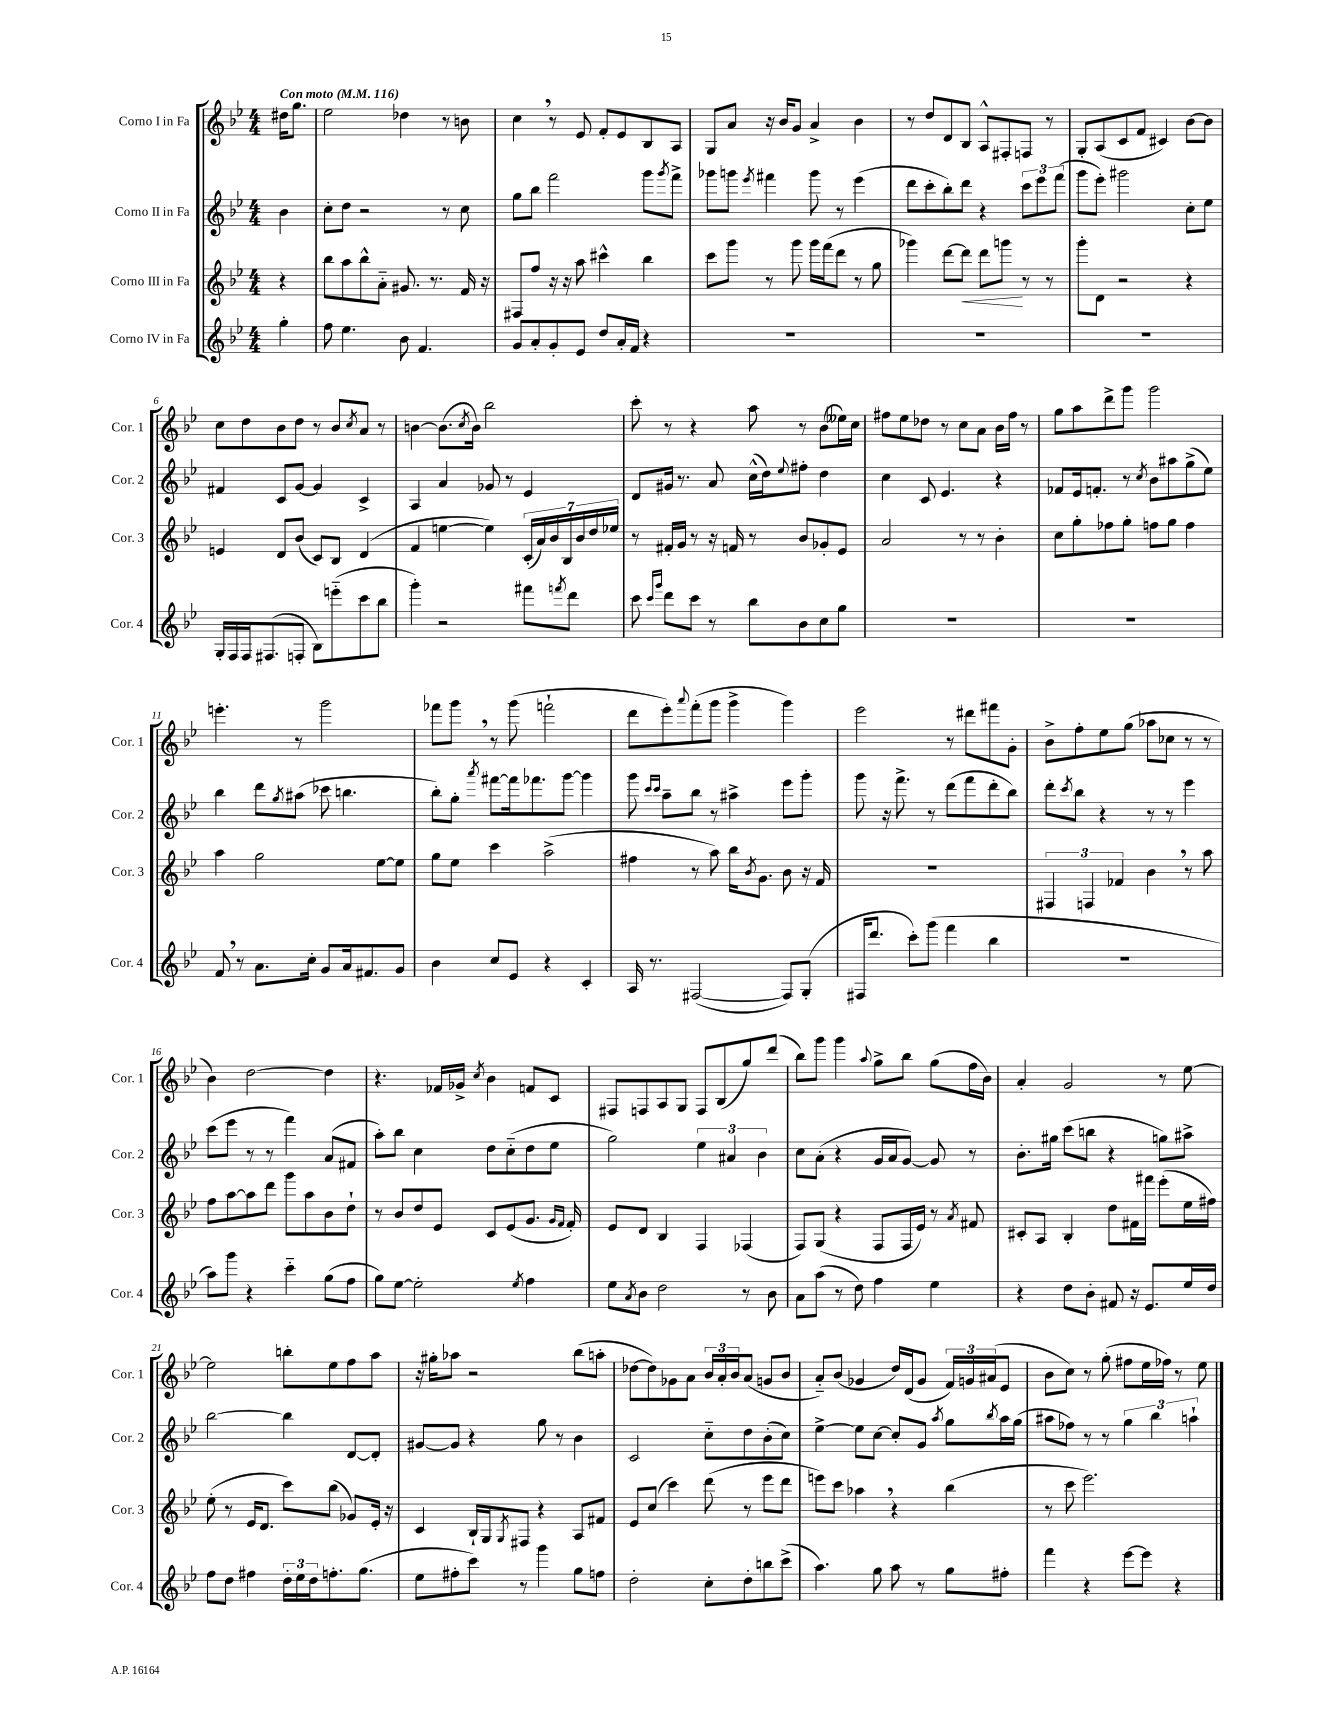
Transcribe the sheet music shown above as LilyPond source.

<<
\new StaffGroup <<
\new Staff = "s0" \with { instrumentName = "Corno I in Fa" shortInstrumentName = "Cor. 1" } {
    \clef treble \key bes \major \numericTimeSignature \time 4/4 \partial 4 \tempo "Con moto" 4 = 116
    dis''16 g''8. |
    ees''2 des''4 r8 b'8 |
    c''4 \breathe r8 ees'8 f'8-. ees'8 bes8 a8 |
    g8 a'8 r16 bes'16 g'8 a'4-> bes'4 |
    r8 d''8 d'8 bes8 a8-^ fis8-. f8 r8 |
    g8-. a8( c'8 f'8 cis'4) bes'8~ bes'8 |
    c''8 d''8 bes'8 d''8 r8 bes'8 \acciaccatura { c''8 } a'8 r8 |
    b'4~ b'8.( \acciaccatura { c''8 } b'16) bes''2 |
    c'''8-. r8 r4 a''8 r8 bes'8( eeses''16) c''16 |
    fis''8 ees''8 des''8 r8 c''8 a'8 bes'16 fis''16 r8 |
    g''8 a''8 d'''8-> g'''8 g'''2 |
    e'''4.-. r8 g'''2 |
    fes'''8 g'''8 \breathe r8 g'''8( f'''2-! |
    d'''8 ees'''8-.) \appoggiatura { a'''8 } f'''8-.( g'''8 g'''4-> g'''4) |
    ees'''2 r8 dis'''8 fis'''8 g'8-. |
    bes'8-> f''8-. ees''8 g''8( aes''8 ces''8 r8 r8 |
    bes'4) d''2~ d''4 |
    r4. fes'16 ges'16-> \acciaccatura { c''8 } bes'4 f'8 c'8 |
    fis8 f8 a8 g8 f8 bes8( g''8) d'''8( |
    bes''8) g'''8 g'''4 \appoggiatura { a''8 } g''8-> bes''8 g''8( f''16 bes'16) |
    a'4-. g'2 r8 ees''8~ |
    ees''2 b''8-. ees''8 f''8 a''8 |
    r16 gis''16-. aes''8 r2 bes''8( a''8-. |
    des''8~ des''8) ges'8 a'8 \tuplet 3/2 { bes'16 a'16-. bes'16 } a'8( g'8 bes'8 |
    a'8-_) bes'8( ges'4 d''16) d'16( ges'8 \tuplet 3/2 { f'16) g'16 ais'16( } ees'8 |
    bes'8 c''8) r8 g''8-.( fis''8 ees''16 fes''16) r8 ees''8 \bar "|." |
}
\new Staff = "s1" \with { instrumentName = "Corno II in Fa" shortInstrumentName = "Cor. 2" } {
    \clef treble \key bes \major \numericTimeSignature \time 4/4 \partial 4
    bes'4 |
    c''8-. d''8 r2 r8 c''8 |
    g''8 bes''8 f'''2 g'''8 \acciaccatura { g'''8 } f'''8-> |
    ges'''8 g'''8 \acciaccatura { ees'''8 } fis'''4 g'''8 r8 ees'''4( |
    d'''8 c'''8-. bes''8-.) d'''8 r4 \tuplet 3/2 { c'''8 ees'''8 f'''8( } |
    g'''8 ees'''8-.) gis'''2 c''8-. ees''8 |
    fis'4 c'8 g'8~ g'4 c'4-> |
    a4 a'4 ges'8 r8 ees'4 |
    d'8 gis'16 r8. a'8 c''16-^( d''16) \appoggiatura { ees''8 } fis''8-. d''4 |
    c''4 c'8 ees'4. r4 |
    fes'8 ees'16 f'8.-. r8 \acciaccatura { c''8 } bes'8 ais''8 g''8->( ees''8) |
    bes''4 d'''8 \acciaccatura { g''8 } ais''8( ces'''8 b''4. |
    bes''8-.) g''8-. \acciaccatura { a'''8 } fis'''8~ fis'''16 fes'''8. g'''8~ g'''4 |
    g'''8 \grace { c'''16 c'''16 } a''8-- bes''8 r8 ais''4-> ees'''8 g'''8-. |
    g'''8 r16 f'''8.-> r8 d'''8( f'''8 d'''8-. bes''8) |
    d'''8-. \acciaccatura { c'''8 } bes''8 r4 r8 r8 ees'''4 |
    c'''8( ees'''8 r8 r8 f'''4) a'8( fis'8 |
    a''8-.) bes''8 c''4 d''8 c''8-_( d''8 ees''8 |
    g''2) \tuplet 3/2 { ees''4 ais'4 bes'4 } |
    c''8 a'8-.( r4 g'16 a'16 g'8~) g'8 r8 |
    bes'8.-. gis''16 c'''8( b''8 r4 g''8) ais''8-> |
    bes''2~ bes''4 d'8~ d'8-. |
    gis'8~ gis'8 r4 g''8 r8 bes'4 |
    c'2 c''8-_ d''8 bes'8-.( c''8) |
    ees''4~-> ees''8 c''8~ c''8-. g'8 \acciaccatura { a''8 } g''8 \acciaccatura { bes''8 } a''16 g''16( |
    ais''8 fes''8) r8 r8 \tuplet 3/2 { g''4 bes''4 a''4-! } \bar "|." |
}
\new Staff = "s2" \with { instrumentName = "Corno III in Fa" shortInstrumentName = "Cor. 3" } {
    \clef treble \key bes \major \numericTimeSignature \time 4/4 \partial 4
    r4 |
    bes''8 a''8 bes''8-^ a'8-_ gis'8. r8. f'16 r16 |
    fis8 f''8 r16 r16 a''8 cis'''4-^ bes''4 |
    c'''8 g'''8 r8 g'''8 g'''16 f'''16( d'''8 r8 g''8 |
    ges'''4) d'''8~ d'''8\< d'''8 g'''8\! r8 r8 |
    g'''8-. d'8 r2 r4 |
    e'4 d'8 bes'8( c'8) bes8 d'4( |
    f'4 e''4~ e''4) \tuplet 7/4 { c'16-.( a'16) bes'16 bes16 bes'16 d''16 ees''16 } |
    r8 fis'16-. g'16 r8 r16 f'16 r8 bes'8 ges'8-. ees'8 |
    a'2 r8 r8 bes'4-. |
    c''8 g''8-. fes''8 g''8-. f''8 g''8 f''4 |
    a''4 g''2 ees''8~ ees''8 |
    g''8 ees''8 c'''4 a''2->( |
    fis''4 r8 a''8) bes''16 \acciaccatura { bes'8 } g'8. bes'8 r16 f'16 |
    R1 |
    \tuplet 3/2 { fis4 f4 fes'4 } bes'4 \breathe r8 a''8 |
    f''8 a''8~ a''8 d'''8 g'''8 a''8 bes'8 d''8-! |
    r8 bes'8 d''8 ees'8 c'8 ees'8( g'8. \grace { g'16 f'16 } f'16-.) |
    ees'8 d'8 bes4 f4 fes4( |
    f8) g8( r4 f8 f16 ees'16) r8 \acciaccatura { a'8 } fis'8 |
    cis'8-. a8 bes4-. d''8 fis'16 fis'''16 ees'''8-.( ees''16 fis''16) |
    ees''8-.( r8 ees'16 d'8. c'''8) bes''8( ges'8) ees'16-. r16 |
    c'4 bes16-! g16 \acciaccatura { g8 } fis8 r4 a8 fis'8 |
    ees'8 c''8( c'''4) d'''8( r8 ees'''8 d'''8 |
    e'''8) c'''8 aes''4 \breathe r4 bes''4( |
    r8 c'''8 ees'''2.) \bar "|." |
}
\new Staff = "s3" \with { instrumentName = "Corno IV in Fa" shortInstrumentName = "Cor. 4" } {
    \clef treble \key bes \major \numericTimeSignature \time 4/4 \partial 4
    g''4-. |
    f''8 ees''4. bes'8 f'4. |
    g'8 a'8-. g'8-. ees'8 d''8 a'16-. f'16 r4 |
    R1 |
    R1 |
    R1 |
    g16-. f16 f16 fis8.( f8-. bes8) e'''8-_( c'''8 bes''8 |
    g'''4-.) r2 fis'''8 \acciaccatura { f'''8 } d'''8 |
    c'''8 \grace { c'''16 g'''16 } d'''8 c'''8 r8 bes''8 bes'8 c''8 g''8 |
    R1 |
    R1 |
    f'8 \breathe r8 a'8. c''16-. g'8 a'16 fis'8. g'8 |
    bes'4 c''8 ees'8 r4 c'4-. |
    a16 r8. fis2~( fis8) g8-.( |
    fis16 d'''8. c'''8-.) g'''8( f'''4 bes''4 |
    R1 |
    a''8) g'''8 r4 c'''4-_ g''8( f''8 |
    g''8) ees''8~ ees''2-. \acciaccatura { ees''8 } f''4 |
    ees''8 \acciaccatura { a'8 } bes'8 d''2 r8 bes'8 |
    a'8 a''8( r8 d''8) f''4 ees''4 |
    r4 d''8 bes'8-. fis'8 r16 ees'8. ees''16 d''16 |
    f''8 d''8 fis''4 \tuplet 3/2 { d''16-. ees''16 d''16 } f''8.-. g''8.( |
    ees''8 fis''8-. c'''8) r8 g'''4 g''8 f''8 |
    d''2-. c''8-. d''8-. b''8 c'''8->( |
    a''4.) g''8 a''8 r8 g''8 fis''8-. |
    f'''4 r4 ees'''8~ ees'''8 r4 \bar "|." |
}
>>
>>
